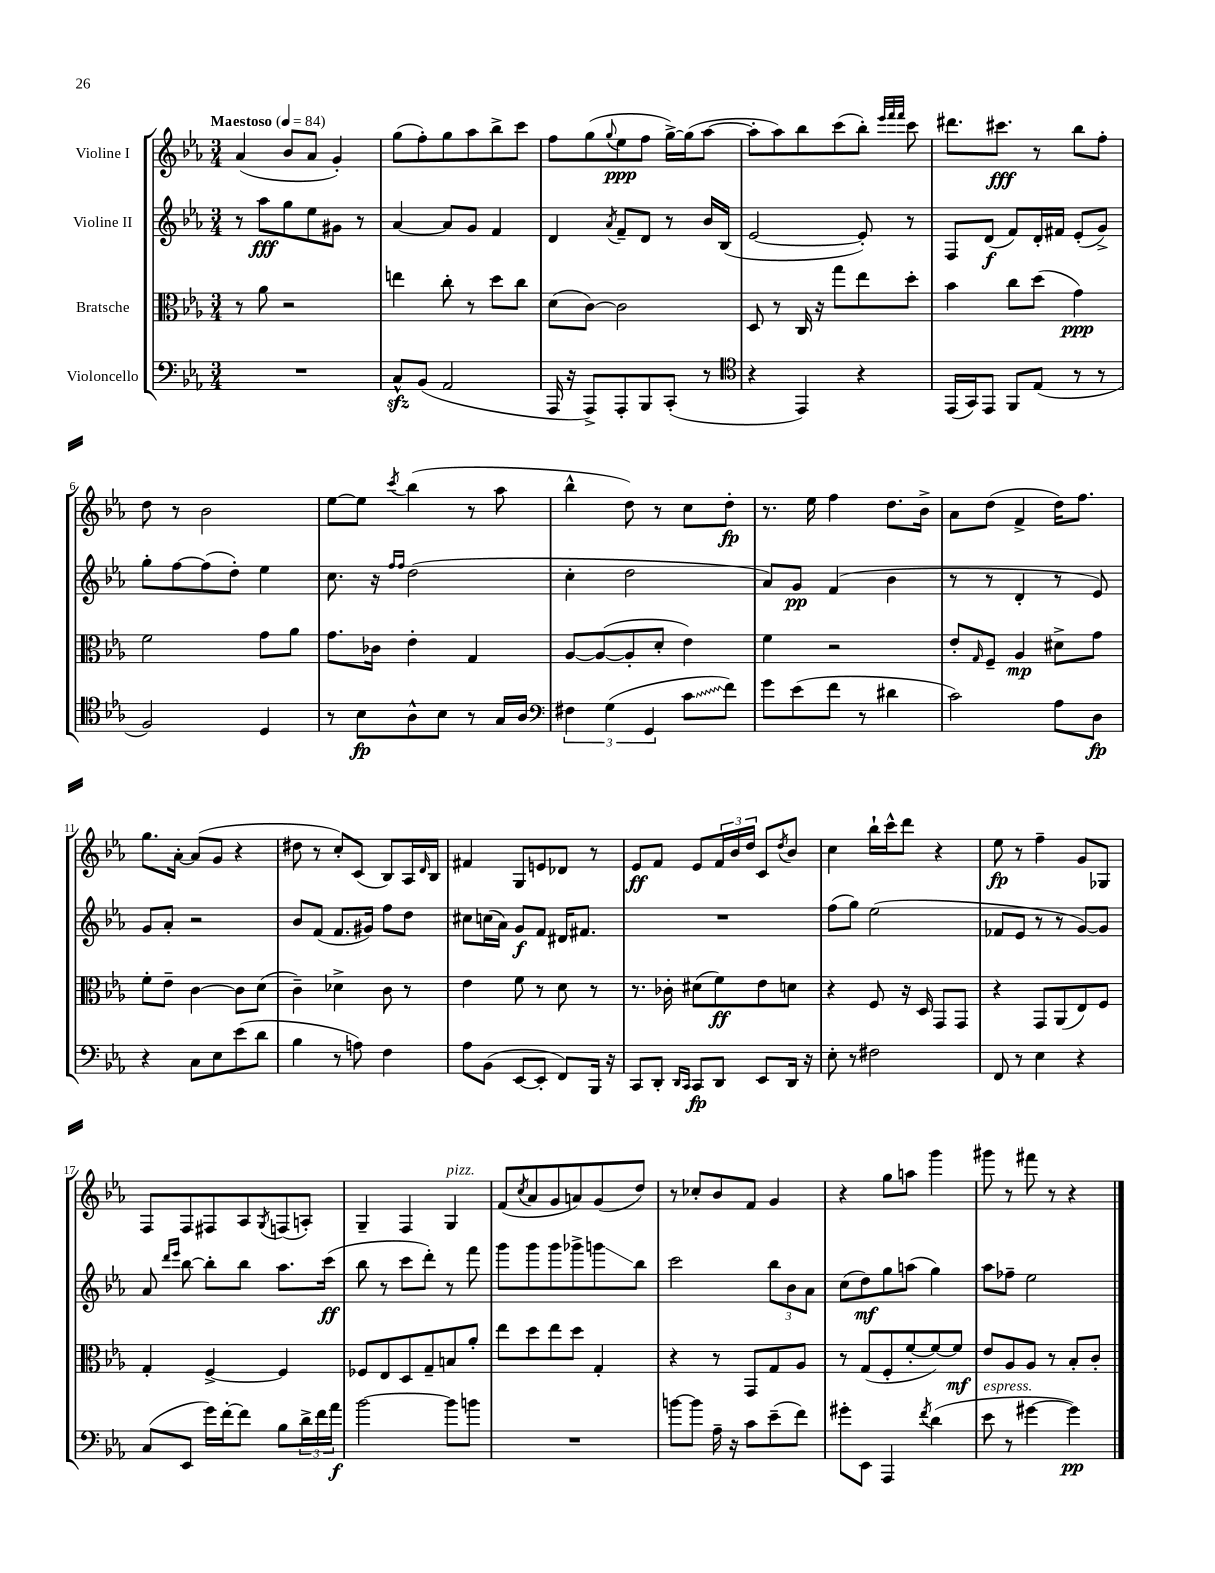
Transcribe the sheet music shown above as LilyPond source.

<<
\new StaffGroup <<
\new Staff = "s0" \with { instrumentName = "Violine I" } {
    \clef treble \key ees \major \numericTimeSignature \time 3/4 \tempo "Maestoso" 4 = 84
    aes'4( bes'8 aes'8 g'4-.) |
    g''8( f''8-.) g''8 aes''8 bes''8-> c'''8 |
    f''8 g''8( \appoggiatura { g''8 } ees''8\ppp f''8 g''16~->) g''16( aes''8~ |
    aes''8-. aes''8) bes''8 c'''8( bes''8-.) \grace { ees'''32 f'''32 f'''32 } c'''8 |
    dis'''8. cis'''8.\fff r8 bes''8 f''8-. |
    d''8 r8 bes'2 |
    ees''8~ ees''8 \acciaccatura { c'''8 } bes''4( r8 aes''8 |
    bes''4-^ d''8) r8 c''8 d''8-.\fp |
    r8. ees''16 f''4 d''8. bes'16-> |
    aes'8 d''8( f'4-> d''16) f''8. |
    g''8. aes'16~-. aes'8( g'8 r4 |
    dis''8 r8 c''8-.) c'8( bes8) aes16 \grace { d'16 } bes16 |
    fis'4 g8 e'8 des'8 r8 |
    ees'8\ff f'8 ees'8 \tuplet 3/2 { f'16 bes'16 d''16 } c'8 \acciaccatura { d''8 } bes'8 |
    c''4 bes''16-! c'''16-^ d'''8 r4 |
    ees''8\fp r8 f''4-- g'8 ges8 |
    f8 f8 fis8 aes8 \acciaccatura { g8 } f8( a8-.) |
    g4-- f4 g4^\markup { \italic "pizz." } |
    f'8( \acciaccatura { c''8 } aes'8 g'8 a'8) g'8( d''8) |
    r8 ces''8-. bes'8 f'8 g'4 |
    r4 g''8 a''8 g'''4 |
    gis'''8 r8 fis'''8 r8 r4 \bar "|." |
}
\new Staff = "s1" \with { instrumentName = "Violine II" } {
    \clef treble \key ees \major \numericTimeSignature \time 3/4
    r8 aes''8\fff g''8 ees''8 gis'8 r8 |
    aes'4~ aes'8 g'8 f'4 |
    d'4 \acciaccatura { aes'8 } f'8-- d'8 r8 bes'16 bes16( |
    ees'2~ ees'8-.) r8 |
    f8 d'8\f( f'8) d'16-. fis'16 ees'8-.( g'8->) |
    g''8-. f''8~ f''8( d''8-.) ees''4 |
    c''8. r16 \grace { f''16 f''16 } d''2( |
    c''4-. d''2 |
    aes'8) g'8\pp f'4( bes'4 |
    r8 r8 d'4-. r8 ees'8) |
    g'8 aes'8-. r2 |
    bes'8 f'8( f'8. gis'16) f''8 d''8 |
    cis''8 c''16( aes'16) g'8\f f'8 dis'16 fis'8. |
    R2. |
    f''8( g''8) ees''2( |
    fes'8 ees'8 r8 r8 g'8~) g'8 |
    aes'8 \grace { d'''16 ees'''16 } bes''8~ bes''8-. bes''8 aes''8. c'''16\ff( |
    bes''8 r8 c'''8 d'''8-.) r8 f'''8 |
    g'''8 g'''8 g'''8 ges'''8-> g'''8\glissando bes''8 |
    c'''2 \tuplet 3/2 { bes''8 bes'8 aes'8 } |
    c''8( d''8\mf) g''8 a''8( g''4) |
    aes''8 fes''8-- ees''2 \bar "|." |
}
\new Staff = "s2" \with { instrumentName = "Bratsche" } {
    \clef alto \key ees \major \numericTimeSignature \time 3/4
    r8 aes'8 r2 |
    e''4 c''8-. r8 d''8 c''8 |
    d'8( c'8~) c'2 |
    d8 r8 c16 r16 g''8 ees''8 d''8-. |
    bes'4 c''8 d''8( g'4\ppp) |
    f'2 g'8 aes'8 |
    g'8. ces'16 ees'4-. g4 |
    aes8~ aes8~( aes8-. d'8-. ees'4) |
    f'4 r2 |
    ees'8-. \grace { g16 } f8-- aes4\mp dis'8-> g'8 |
    f'8-. ees'8-- c'4~ c'8 d'8( |
    c'4--) des'4-> c'8 r8 |
    ees'4 f'8 r8 d'8 r8 |
    r8. ces'16-. dis'8( f'8\ff) ees'8 d'8 |
    r4 f8 r16 d16 g,8 g,8 |
    r4 g,8 aes,8( ees8) f8 |
    g4-. f4~-> f4 |
    fes8 ees8 d8 g8-- b8 aes'8-. |
    ees''8 d''8 ees''8 d''8 g4-. |
    r4 r8 g,8 g8 aes8 |
    r8 g8( f8-. f'8~-. f'8~) f'8\mf |
    ees'8 aes8 aes8 r8 bes8-. c'8-. \bar "|." |
}
\new Staff = "s3" \with { instrumentName = "Violoncello" } {
    \clef bass \key ees \major \numericTimeSignature \time 3/4
    R2. |
    c8-^\sfz bes,8( aes,2 |
    aes,,16 r16 aes,,8->) aes,,8-. bes,,8 c,8-.( r8 |
    \clef tenor r4 ees,4) r4 |
    ees,16( g,16) ees,8 f,8 ees8( r8 r8 |
    f2) d4 |
    r8 bes8\fp aes8-^ bes8 r8 g16 aes16 |
    \clef bass \tuplet 3/2 { fis4 g4( g,4 } \once \override Glissando.style = #'zigzag c'8\glissando f'8) |
    g'8 ees'8( f'8 r8 dis'4 |
    c'2) aes8 d8\fp |
    r4 c8 ees8 ees'8( d'8 |
    bes4 r8 a8) f4 |
    aes8 bes,8( ees,8~ ees,8-. f,8) bes,,16 r16 |
    c,8 d,8-. \grace { d,16 c,16 } c,8\fp d,8 ees,8 d,16 r16 |
    ees8-. r8 fis2 |
    f,8 r8 ees4 r4 |
    c8( ees,8 g'16) f'16~-. f'8 bes8 \tuplet 3/2 { d'16-> f'16 aes'16\f } |
    bes'2~ bes'8 b'8 |
    R2. |
    b'8~ b'8 aes16-- r16 c'8 ees'8--( f'8) |
    gis'8-. ees,8 aes,,4 \acciaccatura { f'8 } d'4( |
    ees'8^\markup { \italic "espress." } r8 gis'4~ gis'4\pp) \bar "|." |
}
>>
>>
